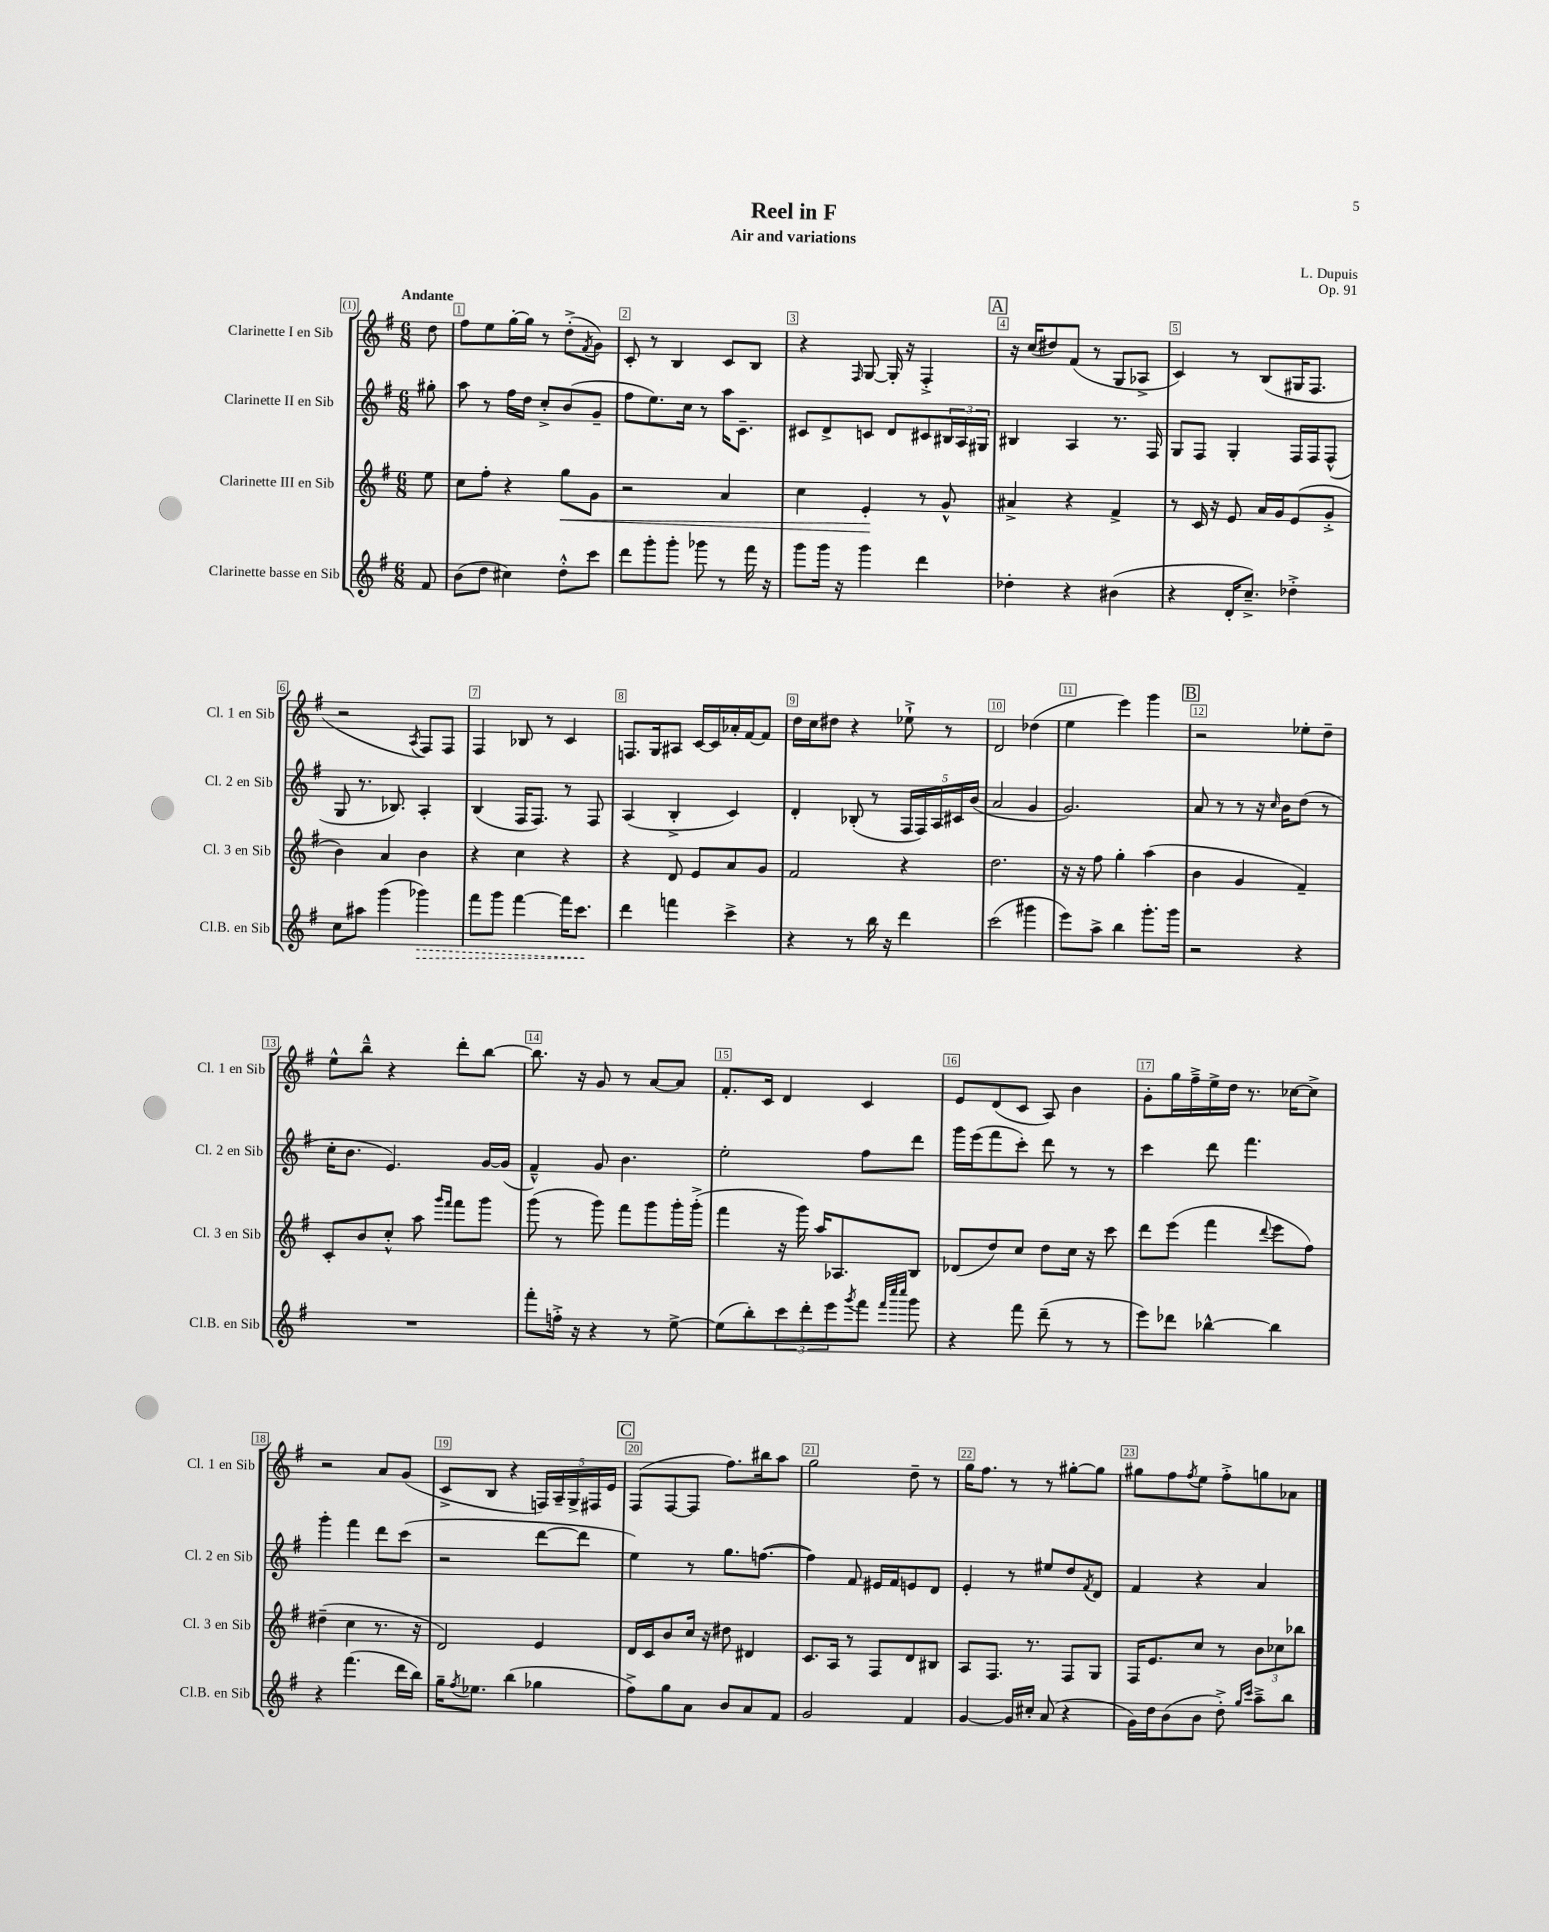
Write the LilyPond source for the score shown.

\header { title = "Reel in F" composer = "L. Dupuis" subtitle = "Air and variations" opus = "Op. 91" }
<<
\new StaffGroup <<
\new Staff = "s0" \with { instrumentName = "Clarinette I en Sib" shortInstrumentName = "Cl. 1 en Sib" } {
    \clef treble \key g \major \numericTimeSignature \time 6/8 \partial 8 \tempo "Andante"
    d''8 |
    fis''8 e''8 g''16~-. g''16 r8 d''8-.->( \acciaccatura { fis'8 } g'8) |
    c'8-. r8 b4 c'8 b8 |
    r4 \grace { fis16 } g8~ g16-. r16 fis4-.-> |
    \mark \markup { \box "A" } r16 c''16( dis''8) fis'8( r8 g8 aes8-> |
    c'4) r8 b8( gis16 fis8. |
    r2 \acciaccatura { a8 } fis8) fis8 |
    fis4 bes8 r8 c'4 |
    f8. g16 ais8 c'16~ c'16 aes'16-. fis'16~ fis'8 |
    d''16 c''16 dis''8 r4 ees''8-!-> r8 |
    d'2 des''4( |
    e''4 e'''4) g'''4 |
    \mark \markup { \box "B" } r2 ees''8-. d''8-- |
    e''8-^ b''8---^ r4 d'''8-. b''8~ |
    b''8. r16 g'8 r8 a'8~ a'8 |
    fis'8.-. c'16 d'4 c'4 |
    e'8 d'8( c'8 a8) b'4 |
    g'8-. g''16 fis''16---> e''16-> d''16 r8. ces''16~ ces''8-> |
    r2 a'8 g'8( |
    c'8-> b8 r4 \tuplet 5/4 { f16) a16-- g16-> fis16 e'16 } |
    \mark \markup { \box "C" } fis8( fis8~ fis8 fis''8.) bis''16 a''8 |
    g''2 d''8-- r8 |
    g''16 fis''8. r8 r8 gis''8~-. gis''8 |
    gis''8 fis''8 \acciaccatura { fis''8 } e''8 fis''8-.-> g''8 aes'8 \bar "|." |
}
\new Staff = "s1" \with { instrumentName = "Clarinette II en Sib" shortInstrumentName = "Cl. 2 en Sib" } {
    \clef treble \key g \major \numericTimeSignature \time 6/8 \partial 8
    gis''8-. |
    a''8 r8 fis''16 d''16 c''8-.-> b'8( g'8-- |
    fis''8 e''8.) c''16 r8 a''16 c'8.-- |
    cis'8 d'8-> c'8 d'8 cis'8 \tuplet 3/2 { bis16 a16 gis16 } |
    \mark \markup { \box "A" } bis4 a4 r8. fis16 |
    g8 fis8 g4-. fis16 fis16 fis8-^( |
    g8 r8. bes8.) a4-. |
    b4( fis16 fis8.) r8 fis8 |
    a4( b4-.-> c'4) |
    d'4-. bes8-.( r8 \tuplet 5/4 { fis16 fis16) a16 cis'16 b'16( } |
    a'2 g'4 |
    g'2.) |
    \mark \markup { \box "B" } a'8 r8 r8 r16 \grace { c''16 } b'16 d''8( r8 |
    c''16-. b'8. e'4.) g'16~ g'16( |
    fis'4---^) g'8 b'4. |
    e''2-. fis''8 d'''8 |
    g'''16 e'''16( fis'''8 c'''8-.) d'''8 r8 r8 |
    c'''4 d'''8 fis'''4. |
    g'''4-. fis'''4 d'''8 c'''8( |
    r2 d'''8~ d'''8 |
    \mark \markup { \box "C" } e''4) r8 g''8. f''8.~( |
    f''4) fis'8 eis'16 fis'16 e'8 d'8 |
    e'4-. r8 eis''8 d''8 \acciaccatura { fis'8 } d'8 |
    fis'4 r4 a'4 \bar "|." |
}
\new Staff = "s2" \with { instrumentName = "Clarinette III en Sib" shortInstrumentName = "Cl. 3 en Sib" } {
    \clef treble \key g \major \numericTimeSignature \time 6/8 \partial 8
    e''8 |
    c''8 fis''8-. r4 g''8\< g'8 |
    r2 a'4 |
    c''4 e'4-.\! r8 g'8-^ |
    \mark \markup { \box "A" } ais'4-> r4 fis'4-> |
    r8 c'16 r16 e'8 a'16 g'16 e'8( g'8-.-> |
    b'4) a'4 b'4 |
    r4 c''4 r4 |
    r4 d'8 e'8 a'8 g'8 |
    fis'2 r4 |
    d''2. |
    r16 r16 fis''8 g''4-. a''4( |
    \mark \markup { \box "B" } b'4 g'4 fis'4--) |
    c'8-. b'8 c''8-.-^ a''8 \grace { g'''16 fis'''16 } fis'''8 g'''8 |
    g'''8( r8 g'''8) fis'''8 g'''8 g'''16-. g'''16-.->( |
    fis'''4 r16 g'''16) a''16 aes8. b8 |
    des'8( d''8) c''8 d''8 c''16 r16 c'''8 |
    d'''8 e'''8( fis'''4 \appoggiatura { d'''8 } e'''8 fis''8) |
    dis''4--( c''4 r8. r16 |
    d'2) e'4 |
    \mark \markup { \box "C" } d'16 c'16 b'8 c''16 r16 dis''8 dis'4 |
    c'8. a16 r8 fis8 d'8 bis8 |
    a8 fis8. r8. fis8 g8 |
    fis16 e'8. c''8 r8 \tuplet 3/2 { b'8 ces''8 bes''8 } \bar "|." |
}
\new Staff = "s3" \with { instrumentName = "Clarinette basse en Sib" shortInstrumentName = "Cl.B. en Sib" } {
    \clef treble \key g \major \numericTimeSignature \time 6/8 \partial 8
    fis'8 |
    b'8( d''8 cis''4) d''8-.-^ c'''8 |
    d'''8 g'''8-. g'''8-. ges'''8 r8 fis'''16 r16 |
    g'''8 g'''16 r16 g'''4 d'''4 |
    \mark \markup { \box "A" } des''4-. r4 bis'4( |
    r4 d'16-. c''8.--->) des''4-.-> |
    c''8 ais''8 g'''4( \once \override Hairpin.style = #'dashed-line ges'''4\>) |
    fis'''8 g'''8 fis'''4~ fis'''16 c'''8.\! |
    d'''4 f'''4 c'''4-> |
    r4 r8 b''16 r16 d'''4 |
    c'''2( gis'''4 |
    e'''8) a''8-> b''4 g'''8.-. g'''16 |
    \mark \markup { \box "B" } r2 r4 |
    R2. |
    fis'''8-. f''16-.-> r16 r4 r8 e''8~-> |
    e''8( b''8-.) \tuplet 3/2 { c'''8 d'''8-. e'''8 } \acciaccatura { g'''8 } fis'''8 \grace { fis'''32 c''''32 c''''32 } g'''8 |
    r4 fis'''8 d'''8--( r8 r8 |
    e'''8) des'''8 bes''4~-^ bes''4 |
    r4 fis'''4.( d'''16 b''16) |
    g''16-- \acciaccatura { fis''8 } ees''8. b''4( ges''4 |
    \mark \markup { \box "C" } fis''8->) g''8 a'8 b'8 a'8 fis'8 |
    g'2 fis'4 |
    g'4~ g'16 cis''16-. a'8( r4 |
    g'16) d''16 b'8( b'8 d''8-.->) \grace { g''16 c'''16 } a''8---> b''8 \bar "|." |
}
>>
>>
\layout { \context { \Score \override BarNumber.break-visibility = ##(#f #t #t) barNumberVisibility = #all-bar-numbers-visible \override BarNumber.stencil = #(make-stencil-boxer 0.1 0.3 ly:text-interface::print) } }
